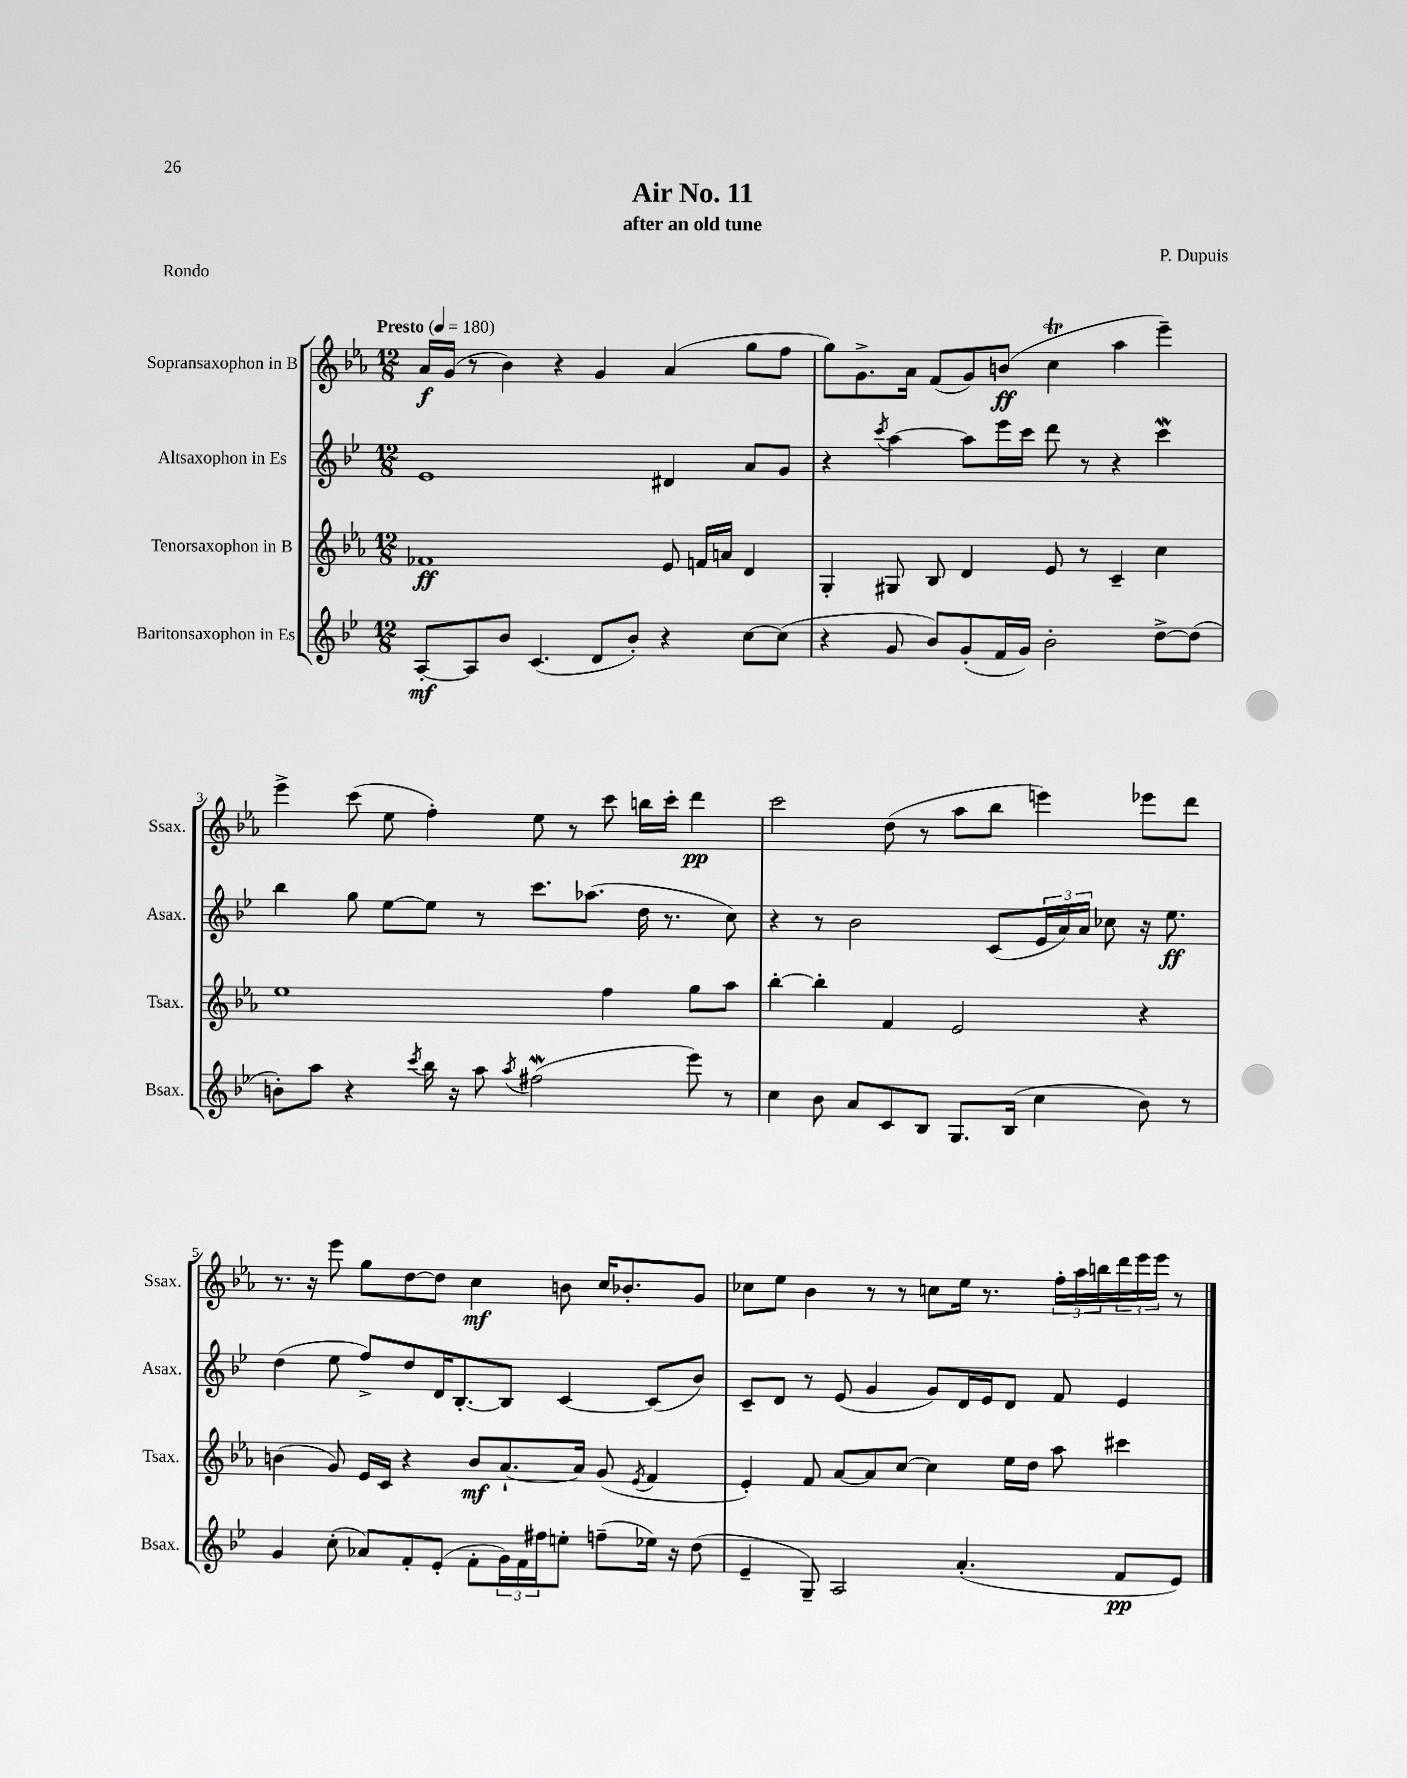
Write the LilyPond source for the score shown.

\header { title = "Air No. 11" composer = "P. Dupuis" subtitle = "after an old tune" piece = "Rondo" }
<<
\new StaffGroup <<
\new Staff = "s0" \with { instrumentName = "Sopransaxophon in B" shortInstrumentName = "Ssax." } {
    \clef treble \key ees \major \numericTimeSignature \time 12/8 \tempo "Presto" 4 = 180
    aes'16\f g'16( r8 bes'4) r4 g'4 aes'4( g''8 f''8 |
    g''8) g'8.-> aes'16 f'8( g'8) b'8\ff( c''4\trill aes''4 ees'''4--) |
    ees'''4-> c'''8( ees''8 f''4-.) ees''8 r8 c'''8 b''16 c'''16-. d'''4\pp |
    c'''2 d''8( r8 aes''8 bes''8 e'''4) ees'''8 d'''8 |
    r8. r16 ees'''8 g''8 d''8~ d''8 c''4\mf b'8 c''16 bes'8.-. g'8 |
    ces''8 ees''8 bes'4 r8 r8 c''8 ees''16 r8. \tuplet 3/2 { f''16-. aes''16 b''16 } \tuplet 3/2 { d'''16 ees'''16 ees'''16 } r8 \bar "|." |
}
\new Staff = "s1" \with { instrumentName = "Altsaxophon in Es" shortInstrumentName = "Asax." } {
    \clef treble \key bes \major \numericTimeSignature \time 12/8
    ees'1 dis'4 a'8 g'8 |
    r4 \acciaccatura { c'''8 } a''4~ a''8 ees'''16 c'''16 d'''8 r8 r4 c'''4\mordent |
    bes''4 g''8 ees''8~ ees''8 r8 c'''8. aes''8.( d''16 r8. c''8) |
    r4 r8 bes'2 c'8( \tuplet 3/2 { ees'16 a'16) a'16 } ces''8 r16 ees''8.\ff |
    d''4( ees''8 f''8->) d''8 d'16 bes8.~-. bes8 c'4~ c'8( bes'8) |
    c'8-- d'8 r8 ees'8( g'4 g'8) d'16 ees'16 d'8 f'8 ees'4 \bar "|." |
}
\new Staff = "s2" \with { instrumentName = "Tenorsaxophon in B" shortInstrumentName = "Tsax." } {
    \clef treble \key ees \major \numericTimeSignature \time 12/8
    fes'1\ff ees'8 f'16 a'16 d'4 |
    g4-. gis8 bes8 d'4 ees'8 r8 c'4-- c''4 |
    ees''1 f''4 g''8 aes''8 |
    bes''4~-. bes''4-. f'4 ees'2 r4 |
    b'4( g'8) ees'16 c'16 r4 b'8\mf aes'8.~-! aes'16 g'8( \acciaccatura { ees'8 } f'4 |
    ees'4-.) f'8 aes'8~ aes'8 c''8~ c''4 ees''16 d''16 aes''8 cis'''4 \bar "|." |
}
\new Staff = "s3" \with { instrumentName = "Baritonsaxophon in Es" shortInstrumentName = "Bsax." } {
    \clef treble \key bes \major \numericTimeSignature \time 12/8
    a8~-.\mf a8 bes'8 c'4.( d'8 bes'8-.) r4 c''8~ c''8( |
    r4 g'8 bes'8) g'8-.( f'16 g'16) bes'2-. d''8~-> d''8( |
    b'8-.) a''8 r4 \acciaccatura { c'''8 } bes''16 r16 a''8 \acciaccatura { a''8 } fis''2\mordent( ees'''8) r8 |
    c''4 bes'8 a'8 c'8 bes8 g8. bes16( c''4 bes'8) r8 |
    g'4 c''8-.( aes'8) f'8-. ees'8-.( f'8-. \tuplet 3/2 { g'16) f'16 fis''16 } e''8-. f''8--( ees''16) r16 d''8( |
    ees'4-- g8--) a2 a'4.-.( f'8\pp ees'8) \bar "|." |
}
>>
>>
